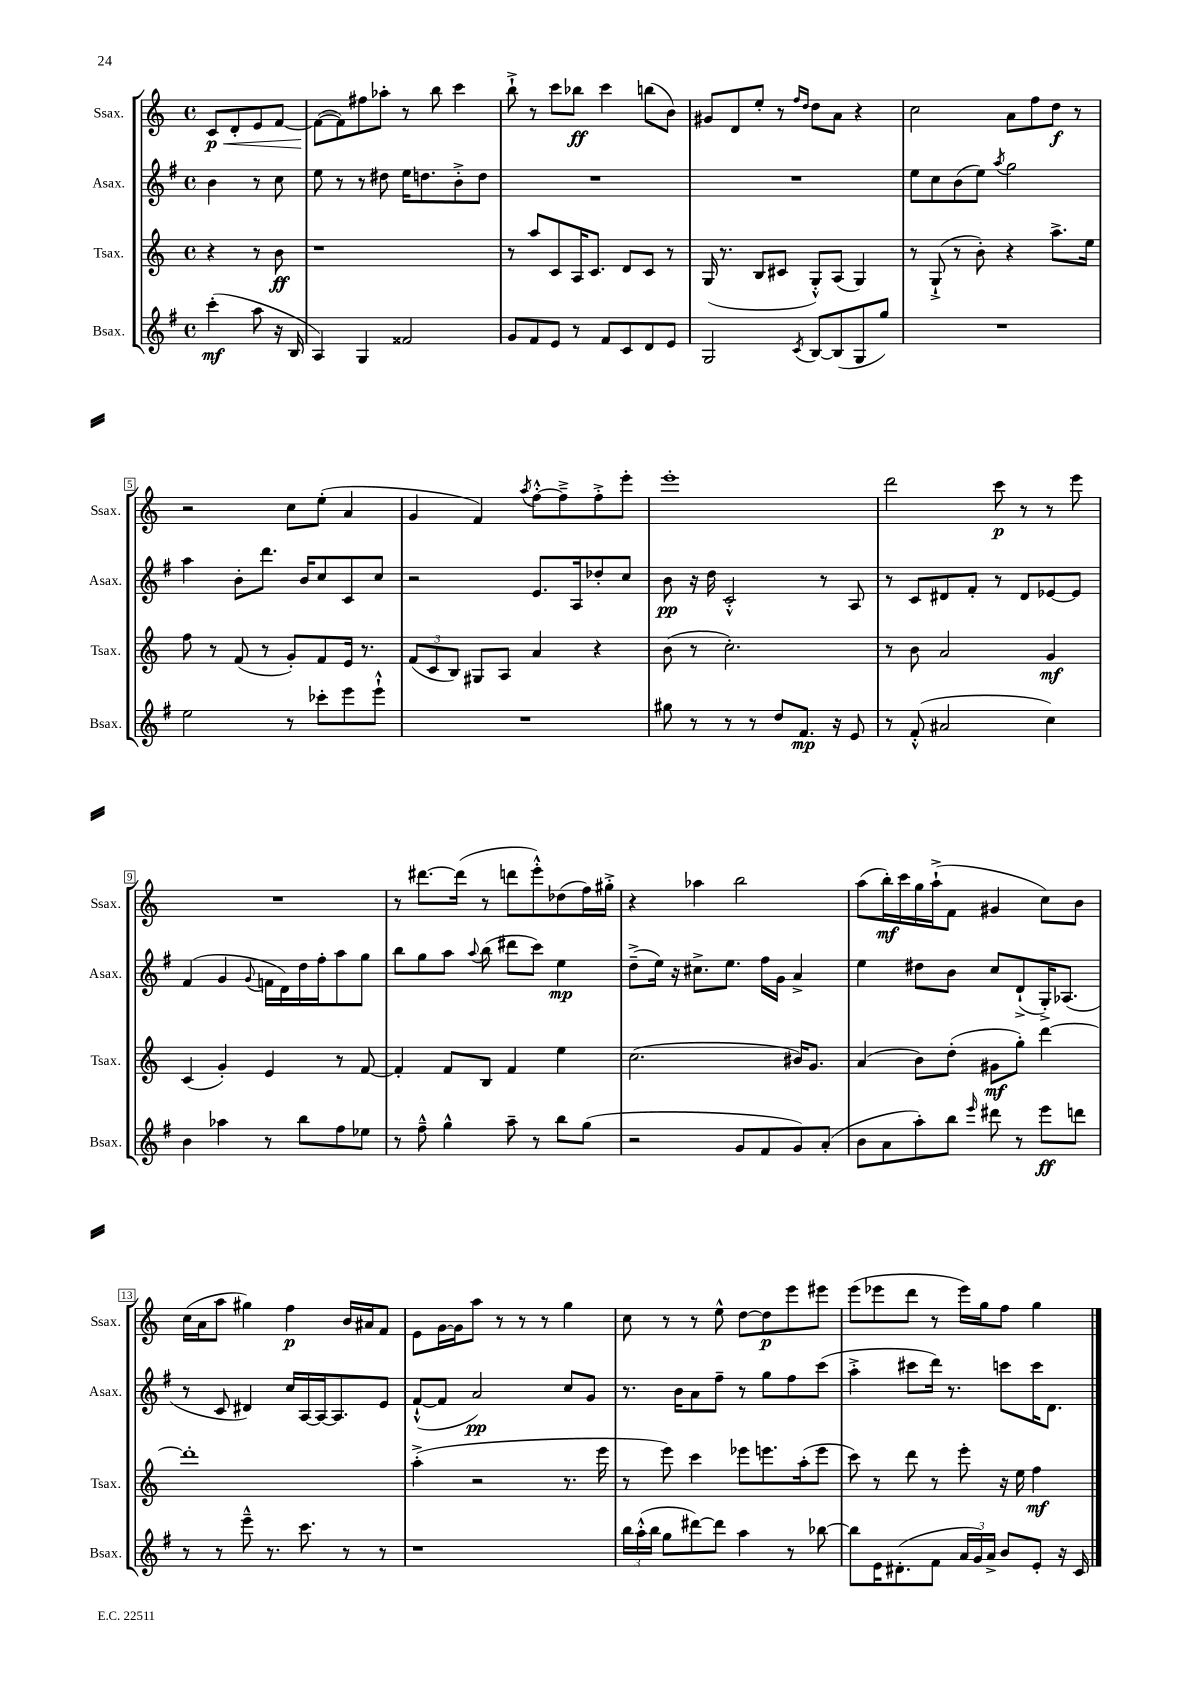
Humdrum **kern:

**kern	**dynam	**kern	**dynam	**kern	**dynam	**kern	**dynam
*part4	*part4	*part3	*part3	*part2	*part2	*part1	*part1
*staff4	*staff4	*staff3	*staff3	*staff2	*staff2	*staff1	*staff1
*I"Bsax.	*	*I"Tsax.	*	*I"Asax.	*	*I"Ssax.	*
*I'Bsax.	*	*I'Tsax.	*	*I'Asax.	*	*I'Ssax.	*
*clefG2	*	*clefG2	*	*clefG2	*	*clefG2	*
*k[f#]	*	*k[]	*	*k[f#]	*	*k[]	*
*M4/4	*	*M4/4	*	*M4/4	*	*M4/4	*
*met(c)	*	*met(c)	*	*met(c)	*	*met(c)	*
=	=	=	=	=	=	=	=
!	!	!	!	!	!	!	!LO:HP:b
(4ccc'\	mf	4r	.	4b\	.	8c/L	< p
.	.	.	.	.	.	8d'/	.
8aa\	.	8r	.	8r	.	8e/	.
16r	.	8b\	ff	8cc\	.	[8f/J	.
16B/	.	.	.	.	.	.	.
=1	=1	=1	=1	=1	=1	=1	=1
4A/)	.	1r	.	8ee\	.	(8f\L_	.
.	.	.	.	8r	.	8f\])	[
4G/	.	.	.	8r	.	8ff#X\	.
.	.	.	.	8dd#X\	.	8aa-X'\J	.
2f##X/	.	.	.	16ee\KL	.	8r	.
.	.	.	.	8.ddn\	.	.	.
.	.	.	.	.	.	8bb\	.
.	.	.	.	8b'^\	.	4ccc\	.
.	.	.	.	8dd\J	.	.	.
=2	=2	=2	=2	=2	=2	=2	=2
8g/L	.	8r	.	1r	.	8bb`^\	.
8f#/	.	8aa/L	.	.	.	8r	.
8e/J	.	8c/	.	.	.	8ccc\L	.
8r	.	16A/K	.	.	.	8bb-X\J	ff
.	.	8.c/J	.	.	.	.	.
8f#/L	.	.	.	.	.	4ccc\	.
8c/	.	8d/L	.	.	.	.	.
8d/	.	8c/J	.	.	.	(8bbn\L	.
8e/J	.	8r	.	.	.	8b\J)	.
=3	=3	=3	=3	=3	=3	=3	=3
2G/	.	(16G/	.	1r	.	8g#X/L	.
.	.	8.r	.	.	.	.	.
.	.	.	.	.	.	8d/	.
.	.	8B/L	.	.	.	8ee'/J	.
.	.	8c#X/J	.	.	.	8r	.
.	.	.	.	.	.	16qqff/LL	.
8qc/	.	.	.	.	.	16qqdd/JJ	.
[8B/L	.	8G'^^/L)	.	.	.	8dd\L	.
(8B/]	.	(8A/J	.	.	.	8a\J	.
8G/	.	4G/)	.	.	.	4r	.
8gg/J)	.	.	.	.	.	.	.
=4	=4	=4	=4	=4	=4	=4	=4
1r	.	8r	.	8ee\L	.	2cc\	.
.	.	(8G`^/	.	8cc\	.	.	.
.	.	8r	.	(8b\	.	.	.
.	.	8b'\)	.	8ee\J)	.	.	.
.	.	.	.	8qaa/	.	.	.
.	.	4r	.	2gg\	.	8a\L	.
.	.	.	.	.	.	8ff\	.
.	.	8.aa^\L	.	.	.	8dd\J	f
.	.	.	.	.	.	8r	.
.	.	16ee\Jk	.	.	.	.	.
!!LO:LB:g=z
=5	=5	=5	=5	=5	=5	=5	=5
2ee\	.	8ff\	.	4aa\	.	2r	.
.	.	8r	.	.	.	.	.
.	.	(8f/	.	8b'\L	.	.	.
.	.	8r	.	8.ddd\J	.	.	.
8r	.	8g'/L)	.	.	.	8cc\L	.
.	.	.	.	16b/KL	.	.	.
8ccc-X'\L	.	8f/	.	8cc/	.	(8ee'\J	.
8eee\	.	16e/Jk	.	8c/	.	4a/	.
.	.	8.r	.	.	.	.	.
8eee`^^\J	.	.	.	8cc/J	.	.	.
=6	=6	=6	=6	=6	=6	=6	=6
1r	.	(12f/L	.	2r	.	4g/	.
.	.	12c/	.	.	.	.	.
.	.	12B/J)	.	.	.	.	.
.	.	8G#X/L	.	.	.	4f/)	.
.	.	8A/J	.	.	.	.	.
.	.	.	.	.	.	8qaa/	.
.	.	4a/	.	8.e/L	.	[8ff'^^\L	.
.	.	.	.	.	.	8ff~^\]	.
.	.	.	.	16A/k	.	.	.
.	.	4r	.	8dd-X'/	.	8ff'^\	.
.	.	.	.	8cc/J	.	8eee'\J	.
=7	=7	=7	=7	=7	=7	=7	=7
8gg#X\	.	(8b\	.	8b\	pp	1eee'	.
8r	.	8r	.	16r	.	.	.
.	.	.	.	16dd\	.	.	.
8r	.	2.cc'\)	.	2c'^^/	.	.	.
8r	.	.	.	.	.	.	.
8dd/L	.	.	.	.	.	.	.
8.f#/J	mp	.	.	.	.	.	.
.	.	.	.	8r	.	.	.
16r	.	.	.	.	.	.	.
8e/	.	.	.	8A/	.	.	.
=8	=8	=8	=8	=8	=8	=8	=8
8r	.	8r	.	8r	.	2ddd\	.
(8f#'^^/	.	8b\	.	8c/L	.	.	.
2a#X/	.	2a/	.	8d#X/	.	.	.
.	.	.	.	8f#'/J	.	.	.
.	.	.	.	8r	.	8ccc\	p
.	.	.	.	8d#/L	.	8r	.
4cc\)	.	4g/	mf	[8e-X/	.	8r	.
.	.	.	.	8e-/J]	.	8eee\	.
!!LO:LB:g=z
=9	=9	=9	=9	=9	=9	=9	=9
4b\	.	(4c/	.	(4f#/	.	1r	.
4aa-X\	.	4g'/)	.	4g/	.	.	.
.	.	.	.	8qqg/	.	.	.
8r	.	4e/	.	16fn\LL	.	.	.
.	.	.	.	16d\)	.	.	.
8bb\L	.	.	.	16dd\	.	.	.
.	.	.	.	16ff#'\J	.	.	.
8ff#\	.	8r	.	8aa\	.	.	.
8ee-X\J	.	[8f/	.	8gg\J	.	.	.
=10	=10	=10	=10	=10	=10	=10	=10
8r	.	4f'/]	.	8bb\L	.	8r	.
8ff#~^^\	.	.	.	8gg\	.	[8.ddd#X\L	.
4gg^^\	.	8f/L	.	8aa\J	.	.	.
.	.	.	.	.	.	(16ddd#\Jk]	.
.	.	.	.	8qqaa/	.	.	.
.	.	8B/J	.	(8bb\	.	8r	.
8aa~\	.	4f/	.	8ddd#X\L	.	8dddn\L	.
8r	.	.	.	8ccc\J)	.	8eee'^^\)	.
8bb\L	.	4ee\	.	4ee\	mp	(8dd-X\	.
(8gg\J	.	.	.	.	.	16ff\L)	.
.	.	.	.	.	.	16gg#X'^\JJ	.
=11	=11	=11	=11	=11	=11	=11	=11
2r	.	(2.cc\	.	(8dd~^\L	.	4r	.
.	.	.	.	16ee\Jk)	.	.	.
.	.	.	.	16r	.	.	.
.	.	.	.	8.cc#X^\L	.	4aa-X\	.
.	.	.	.	8.ee\J	.	.	.
8g/L	.	.	.	.	.	2bb\	.
8f#/	.	.	.	16ff#\LL	.	.	.
.	.	.	.	16g\JJ	.	.	.
8g/)	.	16b#X/KL)	.	4a^/	.	.	.
.	.	8.g/J	.	.	.	.	.
(8a'/J	.	.	.	.	.	.	.
=12	=12	=12	=12	=12	=12	=12	=12
8b\L	.	(4a/	.	4ee\	.	(8aa\L	.
8a\	.	.	.	.	.	16bb'\L)	mf
.	.	.	.	.	.	16ccc\	.
8aa'\)	.	8b\L)	.	8dd#X\L	.	16gg\	.
.	.	.	.	.	.	(16aa`^\J	.
8bb\J	.	(8dd'\J	.	8b\J	.	8f\J	.
16qqeee/	.	.	.	.	.	.	.
8ddd#X\	.	8g#X\L	mf	8cc/L	.	4g#X/	.
8r	.	8gg'\J)	.	(8d`^/	.	.	.
8eee\L	ff	[4ddd\	.	16G'^/K)	.	8cc\L)	.
.	.	.	.	(8.A-X/J	.	.	.
8dddn\J	.	.	.	.	.	8b\J	.
!!LO:LB:g=z
=13	=13	=13	=13	=13	=13	=13	=13
8r	.	1ddd']	.	8r	.	(16cc\LL	.
.	.	.	.	.	.	16a\J	.
8r	.	.	.	8c/	.	8aa\J	.
8eee~^^\	.	.	.	4d#X/)	.	4gg#X\)	.
8.r	.	.	.	.	.	.	.
.	.	.	.	16cc/LL	.	4ff\	p
8.ccc\	.	.	.	[16A/	.	.	.
.	.	.	.	16A/J_	.	.	.
.	.	.	.	8.A/]	.	.	.
8r	.	.	.	.	.	16b/LL	.
.	.	.	.	.	.	16a#X/J	.
8r	.	.	.	8e/J	.	8f/J	.
=14	=14	=14	=14	=14	=14	=14	=14
1r	.	(4aa'^\	.	([8f#`^^/L	.	8e\L	.
.	.	.	.	8f#/J]	.	[16g\L	.
.	.	.	.	.	.	16g\J]	.
.	.	2r	.	2a/)	pp	8aa\J	.
.	.	.	.	.	.	8r	.
.	.	.	.	.	.	8r	.
.	.	.	.	.	.	8r	.
.	.	8.r	.	8cc/L	.	4gg\	.
.	.	.	.	8g/J	.	.	.
.	.	16eee\	.	.	.	.	.
=15	=15	=15	=15	=15	=15	=15	=15
24bb\LL	.	8r	.	8.r	.	8cc\	.
(24aa'^^\	.	.	.	.	.	.	.
24bb\JJ	.	.	.	.	.	.	.
8gg\L	.	8eee\)	.	.	.	8r	.
.	.	.	.	16b\KL	.	.	.
[8ddd#X\)	.	4ccc\	.	8a\	.	8r	.
8ddd#\J]	.	.	.	8ff#~\J	.	8ee^^\	.
4aa\	.	8eee-X\L	.	8r	.	[8dd\L	.
.	.	8.eeen\	.	8gg\L	.	8dd\]	p
8r	.	.	.	8ff#\	.	8eee\	.
.	.	(16aa'\k	.	.	.	.	.
[8bb-X\	.	8eee\J	.	(8ccc\J	.	8eee#X\J	.
=16	=16	=16	=16	=16	=16	=16	=16
8bb-\L]	.	8ccc\)	.	4aa'^\	.	(8eee\L	.
16e\K	.	8r	.	.	.	8eee-X\	.
(8.d#X'\	.	.	.	.	.	.	.
.	.	8ddd\	.	8ccc#X\L	.	8ddd\J	.
8f#\J	.	8r	.	16ddd\Jk)	.	8r	.
.	.	.	.	8.r	.	.	.
24a/LL	.	8eee'\	.	.	.	16eee-\LL)	.
24g/)	.	.	.	.	.	.	.
.	.	.	.	.	.	16gg\J	.
24a^/JJ	.	.	.	.	.	.	.
8b/L	.	16r	.	8cccn\L	.	8ff\J	.
.	.	16ee\	.	.	.	.	.
8e'/J	.	4ff\	mf	16ccc\K	.	4gg\	.
.	.	.	.	8.d\J	.	.	.
16r	.	.	.	.	.	.	.
16c/	.	.	.	.	.	.	.
==	==	==	==	==	==	==	==
*-	*-	*-	*-	*-	*-	*-	*-
